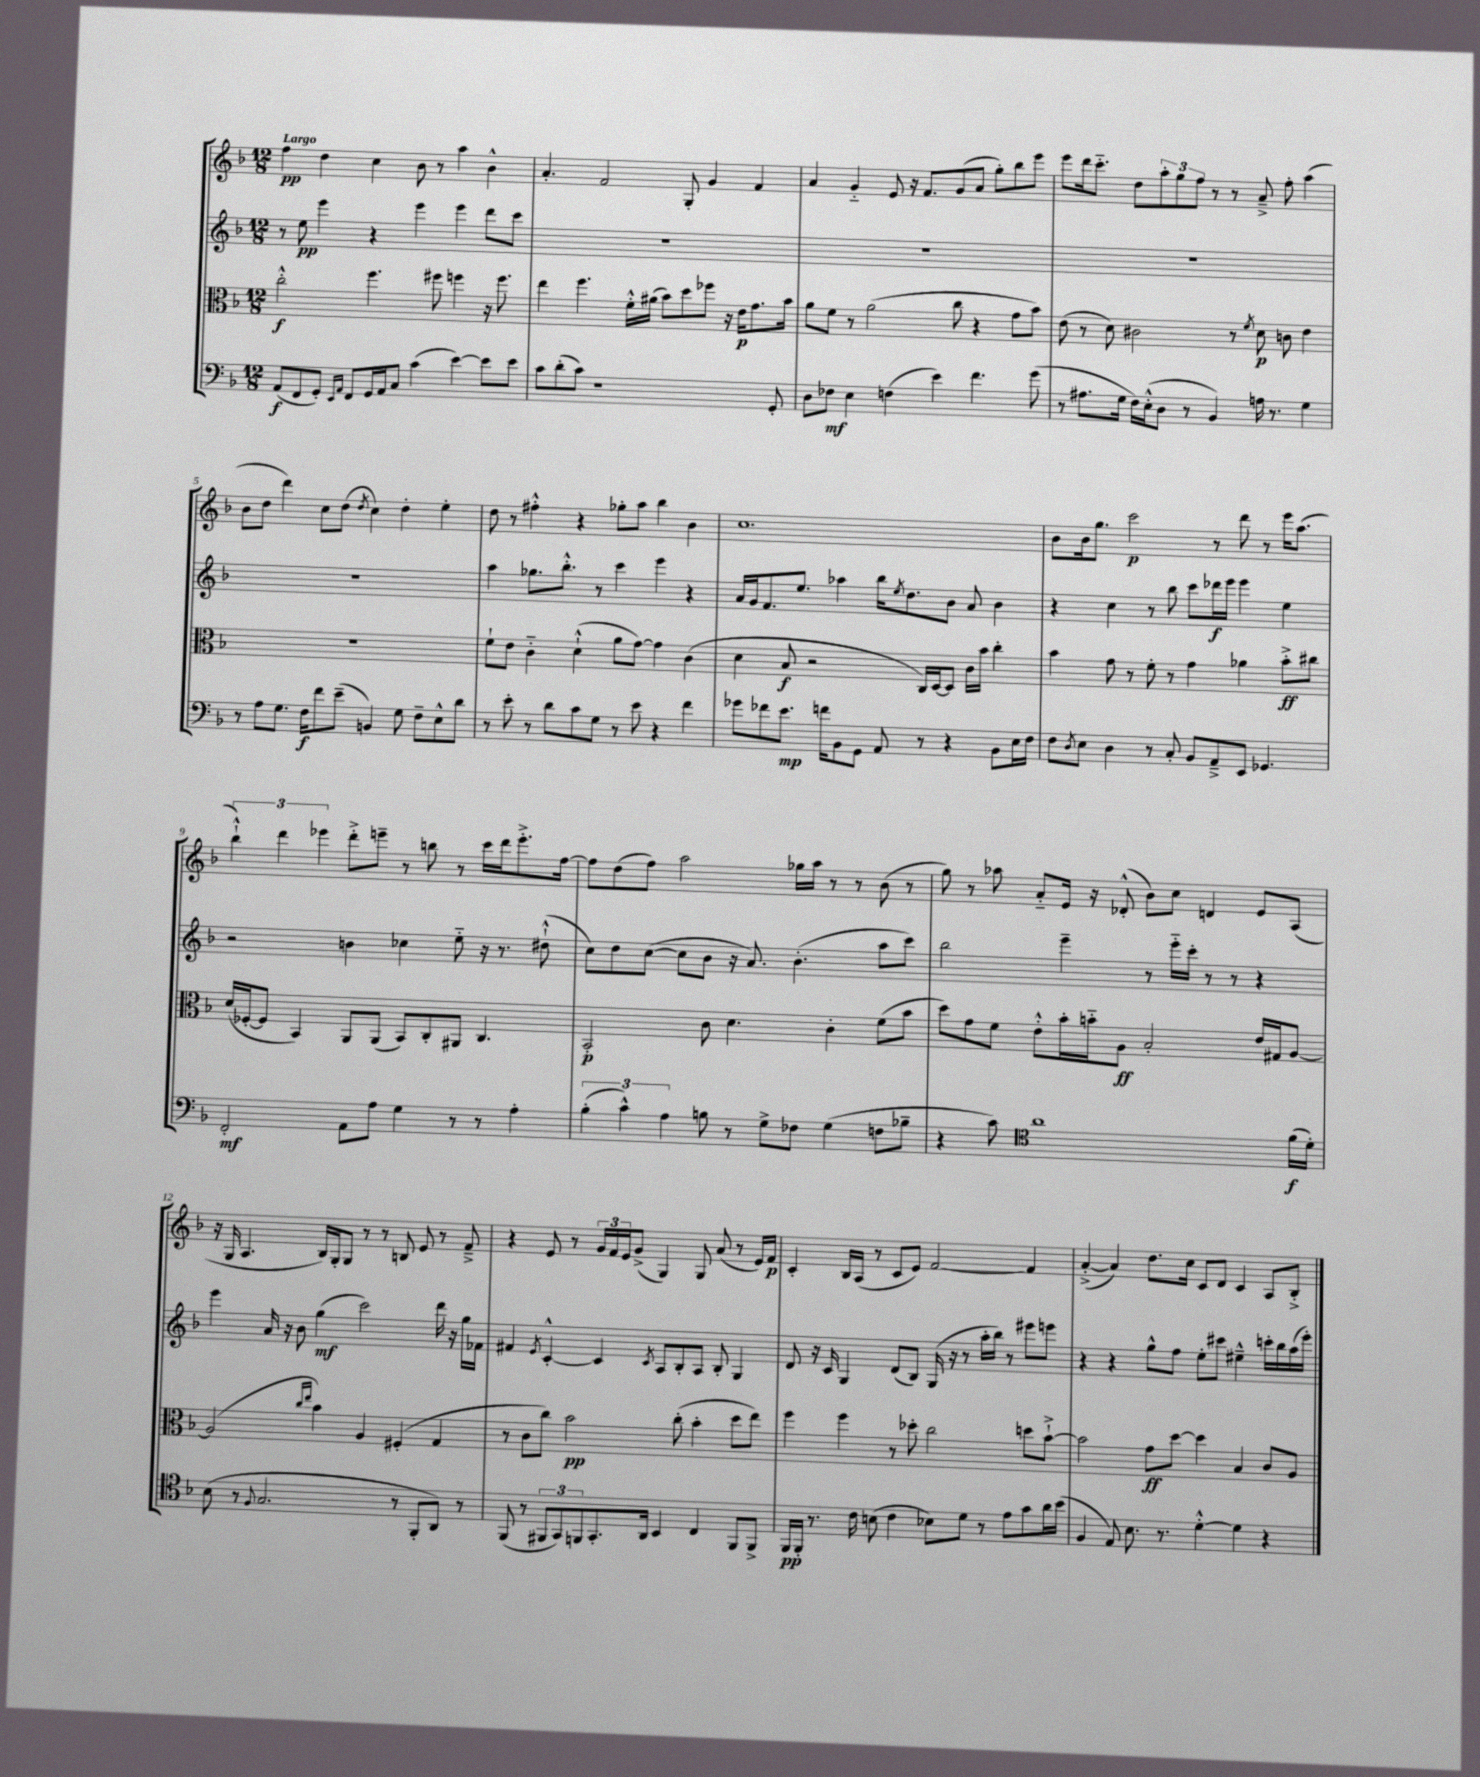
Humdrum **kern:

**kern	**dynam	**kern	**dynam	**kern	**dynam	**kern	**dynam
*part4	*part4	*part3	*part3	*part2	*part2	*part1	*part1
*staff4	*staff4	*staff3	*staff3	*staff2	*staff2	*staff1	*staff1
*clefF4	*	*clefC3	*	*clefG2	*	*clefG2	*
*k[b-]	*	*k[b-]	*	*k[b-]	*	*k[b-]	*
*M12/8	*	*M12/8	*	*M12/8	*	*M12/8	*
=1	=1	=1	=1	=1	=1	=1	=1
!	!	!	!	!	!	!LO:TX:a:B:t=Largo	!
(8AA/L	f	2cc'^^\	f	8r	.	4ff\	pp
8FF/	.	.	.	8ee\	pp	.	.
8GG'/J)	.	.	.	4eee\	.	4dd\	.
16qqEE/LL	.	.	.	.	.	.	.
16qqAA/JJ	.	.	.	.	.	.	.
8FF/L	.	.	.	.	.	.	.
16GG/L	.	4.ff\	.	4r	.	4cc\	.
16AA/J	.	.	.	.	.	.	.
8C/J	.	.	.	.	.	.	.
(4c\	.	.	.	4eee\	.	8b-\	.
.	.	8ff#X\	.	.	.	8r	.
[4e\)	.	4ffn\	.	4eee\	.	4aa\	.
8e\L]	.	16r	.	8ddd\L	.	4b-^^\	.
.	.	8.ff\	.	.	.	.	.
8e\J	.	.	.	8ccc\J	.	.	.
=2	=2	=2	=2	=2	=2	=2	=2
8c\L	.	4ee\	.	1.r	.	4.a'/	.
(8d'\	.	.	.	.	.	.	.
8c\J)	.	4.ff\	.	.	.	.	.
1r	.	.	.	.	.	2f/	.
.	.	16f'^^\LL	.	.	.	.	.
.	.	(16a#X\JJ	.	.	.	.	.
.	.	8b-\L)	.	.	.	.	.
.	.	8dd\	.	.	.	8G'/	.
.	.	8ff-X\J	.	.	.	4g/	.
.	.	16r	.	.	.	.	.
.	.	16e\KL	p	.	.	.	.
.	.	8.g\	.	.	.	4f/	.
8GG'/	.	.	.	.	.	.	.
.	.	16b-\Jk	.	.	.	.	.
=3	=3	=3	=3	=3	=3	=3	=3
8D\L	.	8a\L	.	1.r	.	4a/	.
8F-X\J	mf	8f\J	.	.	.	.	.
4E\	.	8r	.	.	.	4g/	.
.	.	(2a\	.	.	.	.	.
(4Fn\	.	.	.	.	.	8e/	.
.	.	.	.	.	.	16r	.
.	.	.	.	.	.	8.f/L	.
4e\)	.	.	.	.	.	.	.
.	.	8cc\	.	.	.	(8g/	.
4.f\	.	4r	.	.	.	8a/J	.
.	.	.	.	.	.	8gg'\L)	.
.	.	8g\L	.	.	.	8bb-\	.
(8g\	.	8b-\J)	.	.	.	8eee\J	.
=4	=4	=4	=4	=4	=4	=4	=4
8r	.	(8e\	.	1.r	.	8eee\L	.
8.A#X\L	.	8r	.	.	.	16ddd\k	.
.	.	.	.	.	.	8.ccc\J	.
.	.	8d\)	.	.	.	.	.
16G\Jk	.	.	.	.	.	.	.
16F\LL)	.	2c#X\	.	.	.	8dd\L	.
(16E'^^\J	.	.	.	.	.	.	.
8D\J	.	.	.	.	.	12aa'\	.
.	.	.	.	.	.	12gg\	.
8r	.	.	.	.	.	.	.
.	.	.	.	.	.	12ff\J	.
4BB-/)	.	.	.	.	.	8r	.
.	.	8r	.	.	.	8r	.
.	.	8qf/	.	.	.	.	.
16An\	.	8d\	p	.	.	8a~^/	.
8.r	.	.	.	.	.	.	.
.	.	8cn\	.	.	.	8ff'\	.
4G\	.	4e\	.	.	.	(4aa\	.
!!LO:LB:g=z
=5	=5	=5	=5	=5	=5	=5	=5
8r	.	1.r	.	1.r	.	8b-\L	.
8A\L	.	.	.	.	.	8dd\J	.
8.G\J	.	.	.	.	.	4ddd\)	.
16F\KL	f	.	.	.	.	.	.
8f\	.	.	.	.	.	8cc\L	.
(8e~\J	.	.	.	.	.	(8dd\J	.
.	.	.	.	.	.	8qdd/	.
4BBn/)	.	.	.	.	.	4cc\)	.
8G\	.	.	.	.	.	4dd'\	.
8F~\L	.	.	.	.	.	.	.
8E^^\	.	.	.	.	.	4ee'\	.
8d\J	.	.	.	.	.	.	.
=6	=6	=6	=6	=6	=6	=6	=6
8r	.	8f`\L	.	4aa\	.	8dd\	.
8e'\	.	8e\J	.	.	.	8r	.
8r	.	4c\	.	8.gg-X\L	.	4ff#X'^^\	.
8d\L	.	.	.	.	.	.	.
.	.	.	.	8.bb-'^^\J	.	.	.
8c\	.	(4d`^^\	.	.	.	4r	.
8G\J	.	.	.	8r	.	.	.
8r	.	8a\L	.	4ccc\	.	8gg-X'\L	.
8e\	.	[8g\J)	.	.	.	8aa\J	.
4r	.	4g\]	.	4eee\	.	4bb-\	.
4f\	.	(4c\	.	4r	.	4b-\	.
=7	=7	=7	=7	=7	=7	=7	=7
8g-X\L	.	4d\	.	16a/LL	.	1.cc	.
.	.	.	.	16g/J	.	.	.
8f-X\	.	.	.	8.f/	.	.	.
8.e\J	mp	8B-/	f	.	.	.	.
.	.	.	.	8.ee/J	.	.	.
.	.	2r	.	.	.	.	.
16fn\KL	.	.	.	.	.	.	.
8BB-\	.	.	.	4aa-X\	.	.	.
8GG\J	.	.	.	.	.	.	.
8AA/	.	.	.	16bb-\KL	.	.	.
.	.	.	.	8qee/	.	.	.
.	.	.	.	8.dd\	.	.	.
8r	.	16C/LL)	.	.	.	.	.
.	.	[16D/J	.	.	.	.	.
4r	.	8D/J]	.	8b-\J	.	.	.
.	.	16c\LL	.	8a/	.	.	.
.	.	16b-\JJ	.	.	.	.	.
8BB-\L	.	4cc'\	.	4b-\	.	.	.
16E\L	.	.	.	.	.	.	.
16F\JJ	.	.	.	.	.	.	.
=8	=8	=8	=8	=8	=8	=8	=8
8F\L	.	4b-\	.	4r	.	8b-\L	.
8qD/	.	.	.	.	.	.	.
8E\J	.	.	.	.	.	16b-\k	.
.	.	.	.	.	.	8.gg\J	.
4D\	.	8g\	.	4cc\	.	.	.
.	.	8r	.	.	.	2ccc\	p
8r	.	8f'\	.	8r	.	.	.
8C'/	.	8r	.	8bb-\	.	.	.
8BB-/L	.	4g\	.	8ccc\L	.	.	.
8AA~^/	.	.	.	16ddd-X\L	f	8r	.
.	.	.	.	16eee\JJ	.	.	.
8EE/J	.	4a-X\	.	4eee\	.	8ddd\	.
4.GG-X/	.	.	.	.	.	8r	.
.	.	8b-'^\L	ff	4ee\	.	16eee\KL	.
.	.	.	.	.	.	(8.aa\J	.
.	.	8cc#X\J	.	.	.	.	.
!!LO:LB:g=z
=9	=9	=9	=9	=9	=9	=9	=9
2FF'/	mf	(16d/LL	.	2r	.	6bb-`^^\)	.
.	.	[16F-X'/J	.	.	.	.	.
.	.	8F-/J]	.	.	.	.	.
.	.	.	.	.	.	6ddd\	.
.	.	4BB-/)	.	.	.	.	.
.	.	.	.	.	.	6eee-X\	.
8AA\L	.	8AA/L	.	4bn\	.	8ddd'^\L	.
8A\J	.	(8AA/J	.	.	.	8eeen~\J	.
4G\	.	8BB-/L)	.	4cc-X\	.	8r	.
.	.	8C'/	.	.	.	8bbn\	.
8r	.	8AA#X/J	.	8ee\	.	8r	.
8r	.	4.C/	.	16r	.	16ccc\LL	.
.	.	.	.	8.r	.	16ddd\J	.
4A'\	.	.	.	.	.	8.eee'^\	.
.	.	.	.	(8dd#X`^^\	.	.	.
.	.	.	.	.	.	[16ff\Jk	.
=10	=10	=10	=10	=10	=10	=10	=10
(6B-'\	.	2BB-'/	p	8cc\L)	.	8ff\L]	.
.	.	.	.	8dd\	.	(8dd\	.
6c^^\)	.	.	.	.	.	.	.
.	.	.	.	([8cc\J	.	8ff\J)	.
6A\	.	.	.	.	.	.	.
.	.	.	.	8cc\L]	.	2aa\	.
8Bn\	.	8c\	.	8b-\J	.	.	.
8r	.	4.d\	.	16r	.	.	.
.	.	.	.	8.a/)	.	.	.
8G^\L	.	.	.	.	.	.	.
8F-X\J	.	.	.	(4.b-'\	.	16gg-X\LL	.
.	.	.	.	.	.	16aa\JJ	.
(4G\	.	4c'\	.	.	.	8r	.
.	.	.	.	.	.	8r	.
8Fn\L	.	(8f\L	.	8aa\L	.	(8b-\	.
8B-X~\J	.	8b-\J	.	8ccc\J)	.	8r	.
=11	=11	=11	=11	=11	=11	=11	=11
4r	.	8dd\L)	.	2bb-\	.	8gg\)	.
.	.	8g\	.	.	.	8r	.
8c\)	.	8f\J	.	.	.	8aa-X\	.
*clefC4	*	*	*	*	*	*	*
1a	.	8e'^^\L	.	.	.	8a/L	.
.	.	16b-'\L	.	4eee~\	.	16e/Jk	.
.	.	16bn\J	.	.	.	16r	.
.	.	8A\J	ff	.	.	(8d-X'^^/	.
.	.	2B-'/	.	8r	.	8b-\L)	.
.	.	.	.	16eee\LL	.	8cc\J	.
.	.	.	.	16ccc'\JJ	.	.	.
.	.	.	.	8r	.	4dn/	.
.	.	.	.	8r	.	.	.
.	.	16e/LL	.	4r	.	8e/L	.
.	.	16G#X/J	.	.	.	.	.
(16f\LL	f	[8A/J	.	.	.	(8A/J	.
16d'\JJ)	.	.	.	.	.	.	.
!!LO:LB:g=z
=12	=12	=12	=12	=12	=12	=12	=12
(8B-\	.	(2A/]	.	4eee\	.	16r	.
.	.	.	.	.	.	16G/	.
8r	.	.	.	.	.	4.A/	.
8qqF/	.	.	.	.	.	.	.
2.G/	.	.	.	16a/	.	.	.
.	.	.	.	16r	.	.	.
.	.	.	.	8b-\	.	.	.
.	.	16qqcc/LL	.	.	.	.	.
.	.	16qqee/JJ	.	.	.	.	.
.	.	4b-\)	.	(4gg\	mf	16B-/LL)	.
.	.	.	.	.	.	16G'/J	.
.	.	.	.	.	.	8G/J	.
.	.	4A/	.	2ccc\)	.	8r	.
.	.	.	.	.	.	8r	.
8r	.	(4F#X'/	.	.	.	8Bn/	.
8FF'/L	.	.	.	.	.	8e/	.
8AA/J)	.	4G/	.	16ddd\	.	8r	.
.	.	.	.	16r	.	.	.
8r	.	.	.	16gg\LL	.	8f~^/	.
.	.	.	.	16f-X\JJ	.	.	.
=13	=13	=13	=13	=13	=13	=13	=13
(8FF/	.	8r	.	4f#X/	.	4r	.
8r	.	8c\L	.	.	.	.	.
.	.	.	.	8qe/	.	.	.
12FF#X/L	.	8cc\J)	.	[4c'^^/	.	8e/	.
12GG/)	.	.	.	.	.	.	.
.	.	2b-\	pp	.	.	8r	.
12FFn/	.	.	.	.	.	.	.
8.GG'/	.	.	.	4c/]	.	24g/LL	.
.	.	.	.	.	.	24f/	.
.	.	.	.	.	.	24e/J	.
.	.	.	.	.	.	(8g^/J	.
16AA/Jk	.	.	.	.	.	.	.
.	.	.	.	8qc/	.	.	.
4BB-/	.	.	.	8A/L	.	4G/)	.
.	.	(8cc'\	.	8B-'/	.	.	.
4C/	.	4b-'\	.	8A/J	.	8G/	.
.	.	.	.	8B-'/	.	(8a/	.
8FF/L	.	8dd\L	.	4G/	.	8r	.
8FF^/J	.	8ee\J)	.	.	.	16e/LL)	.
.	.	.	.	.	.	16f/JJ	p
=14	=14	=14	=14	=14	=14	=14	=14
16FF/LL	pp	4ff\	.	8d/	.	4c'/	.
16FF'/JJ	.	.	.	.	.	.	.
8.r	.	.	.	16r	.	.	.
.	.	.	.	16c/	.	.	.
.	.	4ff\	.	4G/	.	16B-/LL	.
16c\	.	.	.	.	.	(16A/JJ	.
(8Bn\	.	.	.	.	.	8r	.
4c\	.	8r	.	(8d/L	.	8c/L	.
.	.	8dd-X'\	.	8B-/J)	.	8e/J)	.
8B-X\L)	.	2cc\	.	(16G/	.	[2f/	.
.	.	.	.	16r	.	.	.
8d\J	.	.	.	8r	.	.	.
8r	.	.	.	16aa'\LL	.	.	.
.	.	.	.	16bb-\JJ)	.	.	.
8e\L	.	.	.	8r	.	.	.
8g\	.	8ddn\L	.	8eee#X\L	.	4f/]	.
16a\L	.	[8b-`^\J	.	8eeen\J	.	.	.
(16b-\JJ	.	.	.	.	.	.	.
=15	=15	=15	=15	=15	=15	=15	=15
4F/	.	2b-\]	.	4r	.	([4a'^/	.
8E/)	.	.	.	4r	.	4a/])	.
8.B-\	.	.	.	.	.	.	.
.	.	8g\L	ff	8gg^^\L	.	8.dd\L	.
8.r	.	.	.	.	.	.	.
.	.	[8dd\J	.	8ff\J	.	.	.
.	.	.	.	.	.	16cc\Jk	.
[4d'^^\	.	4dd\]	.	8ee'\L	.	8c/L	.
.	.	.	.	8ccc#X\J	.	8d/J	.
4d\]	.	4B-/	.	4ee#X~^^\	.	4c/	.
4r	.	8c/L	.	16cccn'\LL	.	8A/L	.
.	.	.	.	16bb-\	.	.	.
.	.	8A/J	.	(16aa\	.	8B-'^/J	.
.	.	.	.	16eee'\JJ)	.	.	.
==	==	==	==	==	==	==	==
*-	*-	*-	*-	*-	*-	*-	*-
